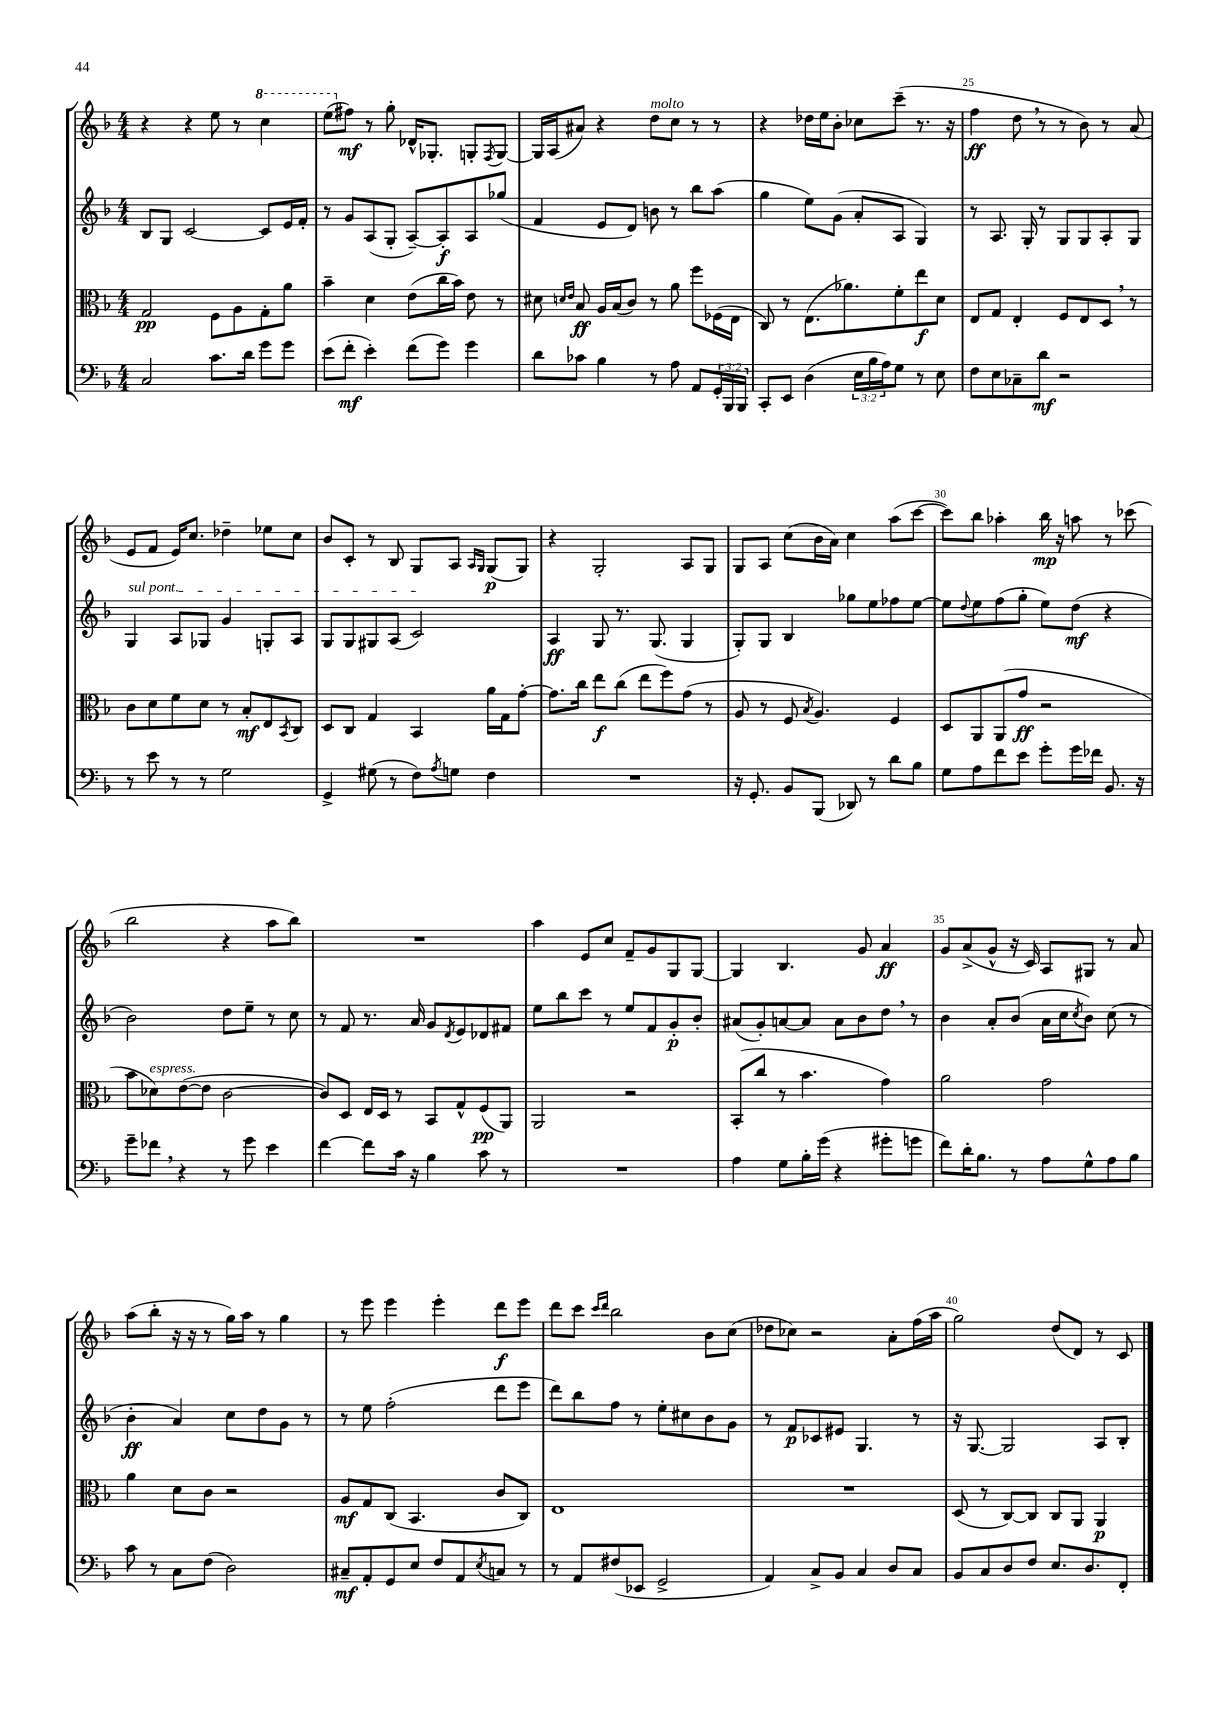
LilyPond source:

<<
\new StaffGroup <<
\new Staff = "s0" {
    \clef treble \key f \major \numericTimeSignature \time 4/4
    r4 r4 e''8 r8 \ottava #1 c'''4 |
    e'''8( \ottava #0 fis''8\mf) r8 g''8-. des'16-^ ges8.-. g8-. \acciaccatura { f8 } g8~ |
    g16 a16( ais'8) r4 d''8^\markup { \italic "molto" } c''8 r8 r8 |
    r4 des''16 e''16 bes'8-. ces''8 c'''8--( r8. r16 |
    f''4\ff d''8 \breathe r8 r8 bes'8) r8 a'8( |
    e'8 f'8 e'16) c''8. des''4-- ees''8 c''8 |
    bes'8 c'8-. r8 bes8 g8 a8 \grace { a16 g16 } g8\p( g8) |
    r4 g2-. a8 g8 |
    g8 a8 c''8( bes'16 a'16) c''4 a''8( c'''8~ |
    c'''8) bes''8 aes''4-. bes''16\mp r16 a''8 r8 ces'''8( |
    bes''2 r4 a''8 bes''8) |
    R1 |
    a''4 e'8 c''8 f'8-- g'8 g8 g8~ |
    g4 bes4. g'8 a'4\ff |
    g'8 a'8->( g'8-^ r16 c'16) a8 gis8 r8 a'8 |
    a''8( bes''8-. r16 r16 r8 g''16) a''16 r8 g''4 |
    r8 e'''8 e'''4 e'''4-. d'''8\f e'''8 |
    d'''8 c'''8 \grace { c'''16 d'''16 } bes''2 bes'8 c''8( |
    des''8 ces''8) r2 a'8-. f''16( a''16 |
    g''2) d''8( d'8) r8 c'8 \bar "|." |
}
\new Staff = "s1" {
    \clef treble \key f \major \numericTimeSignature \time 4/4
    bes8 g8 c'2~ c'8 e'16 f'16-. |
    r8 g'8 a8( g8-. a8~--) a8-.\f a8 ges''8( |
    f'4 e'8 d'8) b'8 r8 bes''8 a''8( |
    g''4 e''8) g'8( a'8-. a8 g4) |
    r8 a8. g16-. r8 g8 g8 a8-. g8 |
    \once \override TextSpanner.bound-details.left.text = \markup { \italic "sul pont." } g4\startTextSpan a8 ges8 g'4 g8-. a8 |
    g8 g8 gis8 a8( c'2\stopTextSpan) |
    a4\ff g8 r8. g8.( g4 |
    g8-.) g8 bes4 ges''8 e''8 fes''8 e''8~ |
    e''8 \appoggiatura { d''8 } e''8 f''8( g''8-. e''8) d''8\mf( r4 |
    bes'2) d''8 e''8-- r8 c''8 |
    r8 f'8 r8. a'16 g'8 \acciaccatura { d'8 } e'8 des'8 fis'8 |
    e''8 bes''8 c'''8 r8 e''8 f'8 g'8-.\p bes'8-. |
    ais'8( g'8-.) a'8~ a'8 a'8 bes'8 d''8 \breathe r8 |
    bes'4 a'8-. bes'8( a'16 c''16 \acciaccatura { c''8 } bes'8) c''8( r8 |
    bes'4-.\ff a'4) c''8 d''8 g'8 r8 |
    r8 e''8 f''2-.( d'''8 e'''8 |
    d'''8) bes''8 f''8 r8 e''8-. cis''8 bes'8 g'8 |
    r8 f'8\p ces'8 eis'8 g4. r8 |
    r16 g8.~ g2 a8 bes8-. \bar "|." |
}
\new Staff = "s2" {
    \clef alto \key f \major \numericTimeSignature \time 4/4
    g2\pp f8 a8 g8-. a'8 |
    bes'4-- d'4 e'8( c''16 bes'16) e'8 r8 |
    dis'8 \grace { d'16 e'16 } bes8\ff a16 bes16( c'8) r8 a'8 f''8 fes16( e16 |
    c8) r8 e8.( aes'8.) f'8-. e''8\f d'8 |
    e8 g8 e4-. f8 e8 d8 \breathe r8 |
    c'8 d'8 f'8 d'8 r8 bes8-.\mf e8 \acciaccatura { bes,8 } c8 |
    d8 c8 g4 bes,4 a'16 g16 g'8~-. |
    g'8. c''16 e''8\f c''8( e''8 f''8) g'8( r8 |
    a8 r8 f8 \acciaccatura { bes8 } a4.) f4 |
    d8 a,8 a,8( g'8\ff r2 |
    bes'8 des'8^\markup { \italic "espress." }) e'8~( e'8 c'2~ |
    c'8) d8 e16 d16 r8 bes,8 g8-^ f8\pp( a,8) |
    a,2 r2 |
    bes,8-.( c''8 r8 bes'4. g'4) |
    a'2 g'2 |
    a'4 d'8 c'8 r2 |
    a8\mf g8 c8( bes,4. c'8 c8) |
    e1 |
    R1 |
    d8( r8 c8~) c8 c8 a,8 a,4\p \bar "|." |
}
\new Staff = "s3" {
    \clef bass \key f \major \numericTimeSignature \time 4/4 \override Staff.TupletNumber.text = #tuplet-number::calc-fraction-text
    c2 c'8. d'16 g'8 g'8 |
    e'8( f'8-.\mf e'4-.) f'8( g'8) g'4 |
    d'8 ces'8 bes4 r8 a8 a,8 \tuplet 3/2 { g,16-. bes,,16 bes,,16 } |
    c,8-. e,8 d4( \tuplet 3/2 { e16 bes16 a16) } g8 r8 e8 |
    f8 e8 ces8-- d'8\mf r2 |
    r8 e'8 r8 r8 g2 |
    g,4-> gis8( r8 f8) \acciaccatura { a8 } g8 f4 |
    R1 |
    r16 g,8.-. bes,8 bes,,8( des,8) r8 d'8 bes8 |
    g8 a8 f'8 e'8 g'8-. g'16 fes'16 bes,8. r16 |
    g'8-- fes'8 \breathe r4 r8 g'8 e'4 |
    f'4~ f'8 c'16 r16 bes4 c'8 r8 |
    R1 |
    a4 g8 bes16-. g'16( r4 gis'8-. g'8 |
    f'8) d'16-. bes8. r8 a8 g8-^ a8 bes8 |
    c'8 r8 c8 f8( d2) |
    cis8--\mf a,8-. g,8 e8 f8 a,8 \acciaccatura { e8 } c8 r8 |
    r8 a,8 fis8( ees,8 g,2-> |
    a,4) c8-> bes,8 c4 d8 c8 |
    bes,8 c8 d8 f8 e8. d8. f,8-. \bar "|." |
}
>>
>>
\layout { \context { \Score currentBarNumber = #21 \override BarNumber.break-visibility = ##(#f #t #t) barNumberVisibility = #(every-nth-bar-number-visible 5) } }
